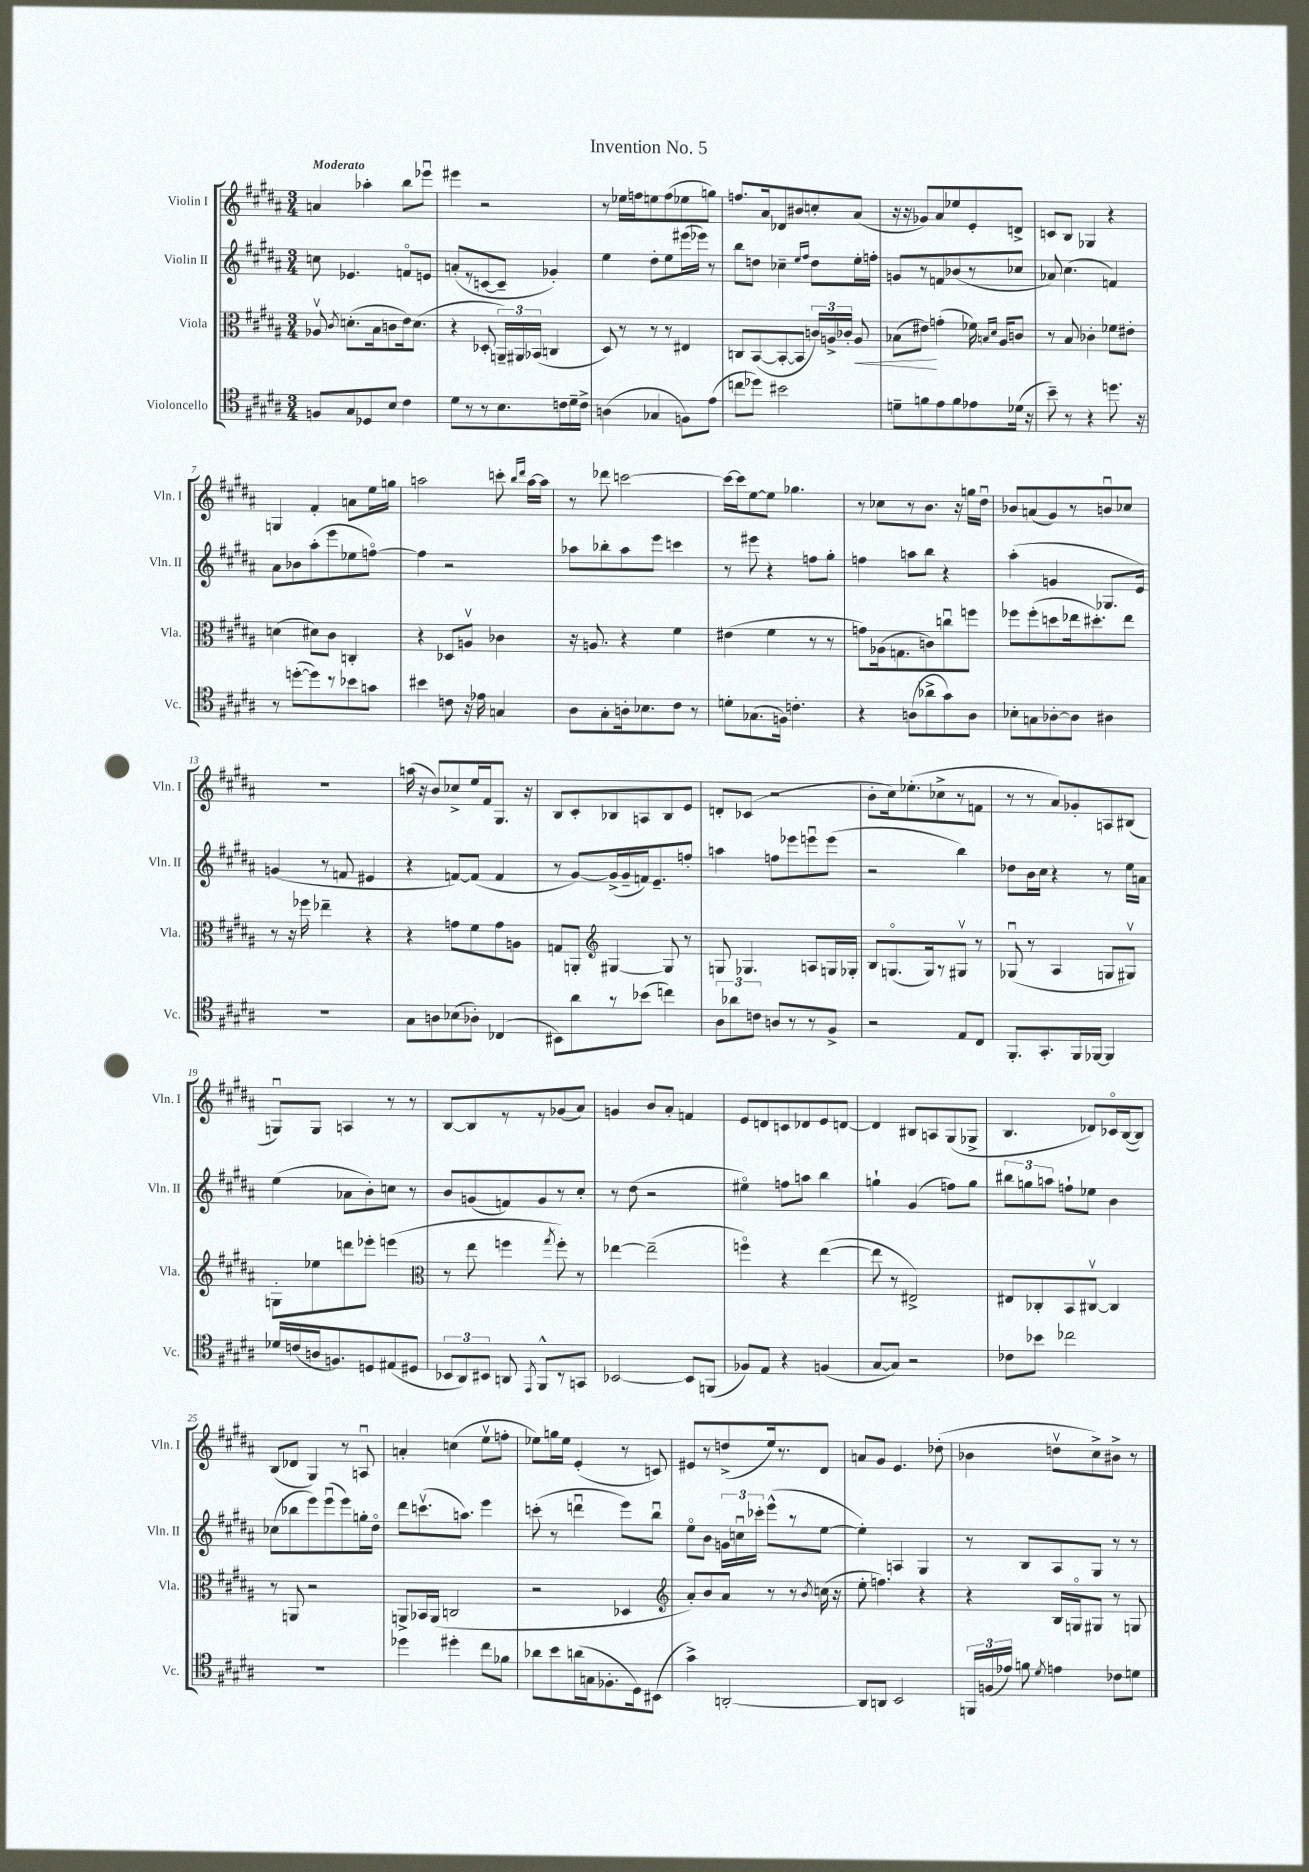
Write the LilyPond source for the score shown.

\header { title = "Invention No. 5" }
<<
\new StaffGroup <<
\new Staff = "s0" \with { instrumentName = "Violin I" shortInstrumentName = "Vln. I" } {
    \clef treble \key b \major \numericTimeSignature \time 3/4 \tempo "Moderato"
    \autoBeamOff a'4 aes''4-. b''8[ ees'''8]\downbow |
    eis'''4 r2 |
    r8 ees''16[ f''16 e''8 f''8( ees''8 g''8]) |
    f''8.[ ais'16 des'8 bis'8 c''8-. ais'8]( |
    r16 r16 ges'8[) ais'8 ees''8 e'8-. d'8]-> |
    c'8[ b8] ges4 r4 |
    g4 fis'4-. a'8[ e''16 g''16] |
    a''2 c'''8-. \grace { b''16[ dis'''16] } a''16[~ a''16] |
    r8 des'''8 c'''2~ |
    c'''16[~ c'''16 e''8~ e''8] ges''4. |
    r8 ces''8[ r8 b'8.] r16 g''16[ dis''16]\downbow |
    bes'8[ a'8( gis'8) r8 b'8\downbow ces''8] |
    R2. |
    a''16( r16 b'8[) ces''8-> e''16 fis'16 gis8.] r16 |
    b8[ cis'8-. bes8 a8 bes8 e'8] |
    d'8[-. ces'8]( r2 |
    b'8[-. cis''16) ees''8.-.( ces''8-> r8 f'8] |
    r8 r8 ais'8[) ges'8-. a8 bis8]( |
    g8[\downbow) g8] a4 r8 r8 |
    b8[~ b8 r8 r8 ges'8( ais'8]) |
    g'4 b'8[ ais'8]-. f'4 |
    e'8[ d'8 c'8 des'8 e'8 d'8]~ |
    d'4 bis8[ a8 gis8( ges8]-> |
    b4. des'8[) ces'16\flageolet b16~( b8]) |
    b8[( des'8] gis4) r8 a8\downbow |
    a'4-. c''4( e''8[\upbow f''8]-. |
    ees''8[) g''16 ees''16] e'4-.( r8 c'8) |
    eis'8[ r8 d''8->( e''16) r8. dis'8] |
    a'8[ gis'8] e'4. des''8-.( |
    bes'4 d''8[\upbow cis''8->) bis'8]-> r8 \bar "|." |
}
\new Staff = "s1" \with { instrumentName = "Violin II" shortInstrumentName = "Vln. II" } {
    \clef treble \key b \major \numericTimeSignature \time 3/4
    \autoBeamOff c''8 ees'4. f'8[\flageolet e'8] |
    a'8[-.( r8 c'8~ c'8]-- ges'4-.) |
    e''4 dis''8[-. e''8 eis'''16( ees'''16]) r8 |
    b''8[ d''8] ces''4-- \grace { e''16[ fis''16] } d''8[ e''16-. f''16]-. |
    g'8[ r8 f'8 bes'8( r8 ces''8] |
    aes'8) cis''4.( f'4) |
    ais'8[ bes'8 ais''8-.( e'''8 ees''8 f''8]~\flageolet) |
    f''4 r2 |
    aes''8[ bes''8-. aes''8 e'''8] c'''4 |
    r8 eis'''8 r4 f''8[ gis''8]-. |
    f''4 a''8[ b''8] r4 |
    ais''4-.( g'4 ges8.[ e'16]) |
    g'4( r8 f'8 eis'4 |
    r4 f'8[~) f'8]( f'4 |
    r8 gis'8[~) gis'16->( gis'16-- f'16) e'8.-- f''8]-. |
    a''4 f''8[ ees'''8 e'''8\downbow e'''8]( |
    r2 b''4) |
    des''8[ b'16 cis''16] r4 r8 e''16[ a'16] |
    e''4( aes'8[ b'8-.) c''8] r8 |
    b'8[ g'8( f'8) g'8 r8 cis''8]-. |
    r8 dis''8( r2 |
    eis''4\flageolet) f''8[ a''8] b''4 |
    g''4-! gis'4( f''8[) g''8] |
    \tuplet 3/2 { bis''8[ g''8 a''8] } f''8[-! ees''8] b'4 |
    ces''8[( bes''8 e'''8) e'''8\downbow( e'''8) g''16-. dis''16]\flageolet |
    dis'''8[ c'''8.\upbow( a''8.]) e'''4 |
    c'''8-.( r8 d'''4\downbow e'''8[) b''8]\downbow |
    e''8[\flageolet b'8] \tuplet 3/2 { g'16[ c''16\downbow ces'''16]-. } e'''8[-^( r8 e''8]~ |
    e''4-.) a4 gis4 |
    r8 b8[ ais8 gis8] r8 r8 \bar "|." |
}
\new Staff = "s2" \with { instrumentName = "Viola" shortInstrumentName = "Vla." } {
    \clef alto \key b \major \numericTimeSignature \time 3/4
    \autoBeamOff aes8\upbow \acciaccatura { cis'8 } d'8.[-.( b16 c'8 e'16) d'8.]( |
    r4 des8-. \tuplet 3/2 { a,16[--) ais,16 bes,16]( } c4 |
    dis8) r8 r8 r8 eis4 |
    c8[ b,8~( b,8~-. b,8] \tuplet 3/2 { c'16[) a16-> ces'16]-. } a8\< |
    bes8[( eis'8]\!) g'4-.( fes'16) \grace { b16[ dis'16] } ais16[ c'8] |
    r8 b8 ces'4-. fes'8[ eis'8]-. |
    d'4( dis'8[) cis'8] c4-. |
    r4 des8[ a8]\upbow ces'4 |
    r16 a8. r4 fis'4 |
    eis'4( fis'4 r8 r8 |
    g'8[) aes16( g8. c'8) c''8\downbow f''8] |
    fes''8[ fes''8-.( d''8 ees''16 dis''8.-.) ees''8] |
    r8 r16 fes''16 ees''4-- r4 |
    r4 g'8[ fis'8 g'8 a8] |
    g8[ a,8]-. \clef treble gis4~ gis8 r8 |
    g8 ges4. a8[ g16 ges16]-. |
    b8[ g8.\flageolet( g16) r8 gis8]\upbow r8 |
    ges8\downbow( r8 ais4 g8[ gis8]\upbow) |
    g8[-. ees''8 d'''8 ees'''8]-. e'''4( |
    \clef alto r8 e''8 f''4 \acciaccatura { gis''8 } f''8-.) r8 |
    ees''4~ ees''2--( |
    f''4\flageolet) r4 e''4~( |
    e''8 r8 eis2->) |
    eis8[ ces8-. b,8 cis8]~\upbow cis4 |
    r8 a,8 r2 |
    a,8[-> bes,16 a,16]( c2 |
    r2 des4 |
    \clef treble ais'8[-.) b'8 ais'8] r8 r8 \acciaccatura { b'8 } c''16( r16 |
    e''8-. f''4.) r4 |
    r4 b16[ g16\flageolet gis8] r8 g8 \bar "|." |
}
\new Staff = "s3" \with { instrumentName = "Violoncello" shortInstrumentName = "Vc." } {
    \clef tenor \key b \major \numericTimeSignature \time 3/4
    \autoBeamOff f8[ gis8 des8 b8] cis'4 |
    dis'8[ r8 r8 b8. c'16 dis'16-- c'16]-> |
    a4( ges4 f8[) e'8]( |
    c''8[ des''8]) bis'2 |
    d'8[-- f'8 e'8 f'8 ees'8 des'16]( r16 |
    b'8--) r8 r4 d''8. r16 |
    r8 d''8[~-.( d''8) r8 bes'8 g'8] |
    bis'4 c'8 r16 ees'16 g4 |
    ais8[ gis8-. a16-. bes8. cis'8] r8 |
    d'8[-. ges8.( f16]) c'4.-. |
    r4 a8[( aes'8-> gis'8) a8] |
    bes8[-. g8 aes8~-. aes8] ais4 |
    R2. |
    gis8[ a8 bes8( aes8]-.) ces4( |
    bis,8[) ais'8 r8 bes'8]( c''4) |
    \tuplet 3/2 { ais8[ aes'8 c'8] } a8[ r8 r8 fis8]-> |
    r2 e8[ cis8] |
    fis,8.[-. gis,8.-. fis,16 fes,16]~ fes,4 |
    des'16[ c'16( a16 f8.) d8 eis8( dis8] |
    \tuplet 3/2 { bes,8[ ais,8) bis,8] } a,8 \acciaccatura { e,8 } fis,8[-^ r8 g,8] |
    bes,2~ bes,8[ f,8]( |
    fes8[) e8] r4 f4( |
    gis8[~ gis8]) r2 |
    ces'8[ bes'8] ces''2 |
    R2. |
    des''4 dis''4-. cis''8[ fes'8] |
    aes'8[ b'8 a'16( g16 fes8.-. dis16) bis,8]( |
    gis'4->) a,2~-. |
    a,8[ a,8] b,2 |
    \tuplet 3/2 { f,16[ f16( ees'16]) } f'8 \acciaccatura { dis'8 } e'4 ces'8[ d'8] \bar "|." |
}
>>
>>
